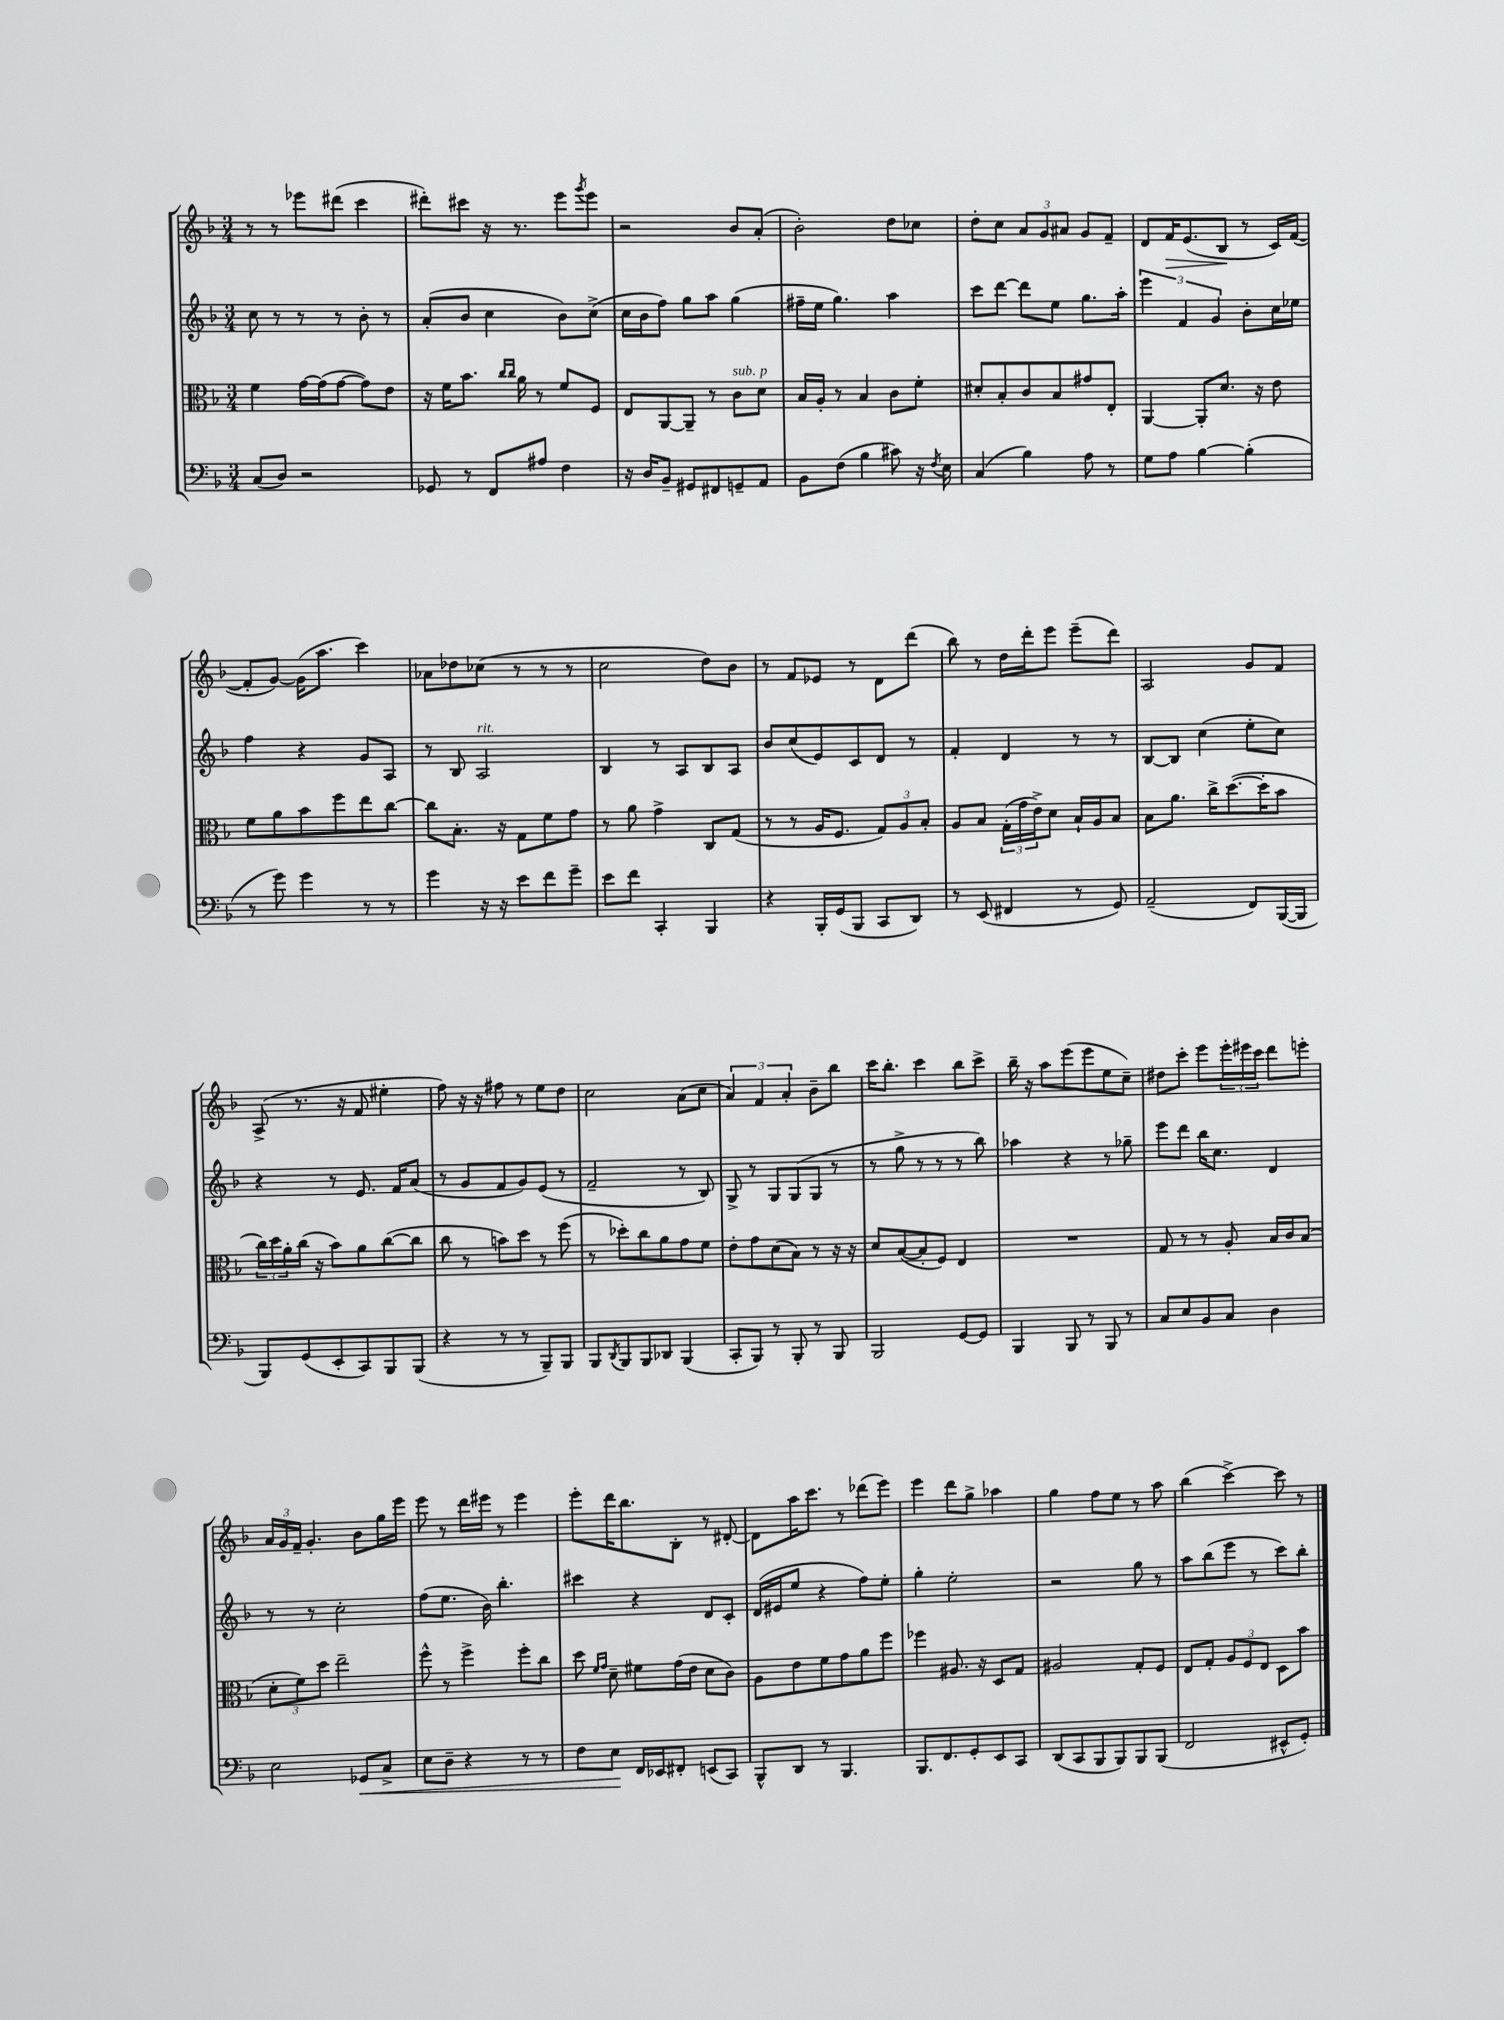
<<
\new StaffGroup <<
\new Staff = "s0" {
    \clef treble \key f \major \numericTimeSignature \time 3/4
    r8 r8 ees'''8 dis'''8( c'''4 |
    dis'''8-.) cis'''8 r16 r8. e'''8 \acciaccatura { g'''8 } e'''8 |
    r2 bes'8 a'8-.( |
    bes'2-.) d''8 ces''8 |
    d''8-. c''8 \tuplet 3/2 { a'8 g'8 ais'8 } g'8 f'8-- |
    d'8 f'16\> e'8.( bes8\! r8 c'16) f'16~( |
    f'8-. g'8~) g'16( a''8. c'''4) |
    aes'8 des''8 ces''8( r8 r8 r8 |
    c''2 d''8) bes'8 |
    r8 f'8 ees'8 r8 d'8 d'''8( |
    bes''8) r8 d''16 d'''16-. e'''8 e'''8--( d'''8) |
    a2 g'8 f'8 |
    a8->( r8. r16 f'8 eis''4-. |
    f''8) r16 r16 fis''8 r8 e''8 d''8 |
    c''2 a'8( c''8 |
    \tuplet 3/2 { a'4) f'4 a'4-. } bes'8-- bes''8 |
    c'''16 bes''8.-. c'''4 bes''8 c'''8-> |
    bes''16-- r16 a''8 e'''8( e'''8 e''8 c''8--) |
    dis''8 c'''8-. e'''8 \tuplet 3/2 { e'''16-. eis'''16 c'''16 } d'''8 e'''8-. |
    \tuplet 3/2 { a'16 g'16 f'16-- } g'4.-. bes'8 g''16 e'''16 |
    e'''8 r8 d'''16 eis'''16 r8 eis'''4 |
    e'''8-. d'''16 bes''8. bes8-. r8 dis'8~-. |
    dis'8 a''16 c'''8. r8 des'''8( e'''8) |
    e'''4 d'''8 g''8-> aes''4 |
    g''4 f''8 e''8 r8 a''8 |
    bes''4( c'''4~->) c'''8 r8 \bar "|." |
}
\new Staff = "s1" {
    \clef treble \key f \major \numericTimeSignature \time 3/4
    c''8 r8 r8 r8 bes'8-. r8 |
    a'8-.( bes'8 c''4 bes'8) c''8->( |
    c''16 bes'16 f''8) g''8 a''8 g''4( |
    fis''16-- e''16 g''4.) a''4 |
    c'''8 d'''8~ d'''8 e''8 g''8. a''16-. |
    \tuplet 3/2 { e'''4 f'4 g'4 } bes'8-. c''16 ees''16 |
    f''4 r4 g'8 a8 |
    r8 bes8 a2^\markup { \italic "rit." } |
    bes4 r8 a8 bes8 a8 |
    bes'8 c''8( e'8) c'8 d'8 r8 |
    f'4-. d'4 r8 r8 |
    bes8~ bes8 c''4( e''8-. c''8) |
    r4 r8 e'8. f'16 a'8( |
    r8 g'8 f'8 g'8) e'8( r8 |
    f'2-- r8 bes8) |
    g8-> r8 g8 g8( g8 r8 |
    r8 g''8-> r8 r8 r8 bes''8) |
    aes''4 r4 r8 ges''8-- |
    e'''8 d'''8 bes''16 c''8. d'4 |
    r8 r8 c''2-. |
    f''8( e''8. bes'16) bes''4.-. |
    cis'''4 r4 d'8 c'8-. |
    d'16( eis'16 e''8 r4 f''8) e''8-. |
    g''4-. e''2-. |
    r2 g''8 r8 |
    a''8 bes''8( e'''8 r8 c'''8) bes''8-. \bar "|." |
}
\new Staff = "s2" {
    \clef alto \key f \major \numericTimeSignature \time 3/4
    f'4 g'16~ g'16( g'8~ g'8) e'8 |
    r16 f'16 bes'8. \grace { c''16 c''16 } a'16 r8 f'8 f8 |
    e8 a,8~ a,8-- r8 c'8^\markup { \italic "sub. p" } d'8 |
    bes16 a16-. r8 bes4 c'8 f'8-. |
    dis'8-. bes8-. c'8 bes8 gis'8 e8-. |
    a,4~ a,8-. d'8. r16 e'8 |
    f'8 a'8 bes'8 f''8 e''8 c''8~ |
    c''8 bes8.-. r16 g8 f'8 g'8 |
    r8 a'8 g'4-> c8 g8( |
    r8 r8 a16 f8. \tuplet 3/2 { g8) a8 bes8-. } |
    a8 bes8 \tuplet 3/2 { g16-.( g'16 e'16->) } d'8 bes16-! a16 bes8 |
    bes8 a'8. c''16-> d''8.~( d''16-. bes'8 |
    \tuplet 3/2 { c''16) d''16 a'16-. } c''16( r16 bes'8) a'8 c''8~( c''8 |
    c''8 r8 b'8) d''8 r8 f''8( |
    r8 des''8-.) c''8 a'8 g'8 f'8 |
    e'8-. g'8 d'8( bes8) r8 r16 r16 |
    d'8 bes8~( bes8-. f8) e4 |
    R2. |
    g8 r8 r8 a8-. bes16 c'16 bes8( |
    \tuplet 3/2 { d'8-. f'8) d''8 } e''2-- |
    f''8-^ r8 f''4-> f''8-. c''8 |
    d''8 \grace { f'16 g'16 } d'8-- fis'8 g'16( e'16 d'8 c'8) |
    a8 e'8 f'8 g'8 a'8 f''8 |
    fes''4 ais8. r16 d8 g8 |
    ais2 g8-. f8 |
    e8 g8-. \tuplet 3/2 { a8 f8 e8 } d8 bes'8 \bar "|." |
}
\new Staff = "s3" {
    \clef bass \key f \major \numericTimeSignature \time 3/4
    c8( d8) r2 |
    ges,8 r8 f,8 ais8 f4 |
    r16 d16 bes,8-- gis,8 fis,8 g,8-- a,8 |
    bes,8 f8( bes4 cis'8) r16 \acciaccatura { f8 } e16 |
    c4( bes4) a8 r8 |
    g8 a8 bes4~ bes4-.( |
    r8 g'8) g'4 r8 r8 |
    g'4 r16 r16 e'8 f'8 g'8-- |
    e'8 f'8 c,4-. bes,,4 |
    r4 bes,,16-. g,16( bes,,8 c,8 d,8) |
    r8 e,8( fis,4 r8 g,8) |
    a,2--( f,8) bes,,16~( bes,,16 |
    bes,,8) g,8( e,8-. c,8) bes,,8 bes,,8( |
    r4 r8 r8 bes,,8--) bes,,8 |
    bes,,8 \acciaccatura { d,8 } bes,,8 bes,,8 des,8 bes,,4( |
    c,8-. bes,,8) r8 bes,,8-. r8 bes,,8 |
    bes,,2 g,8~ g,8 |
    bes,,4 bes,,8 r8 bes,,8 r8 |
    c8 e8 bes,8 c8 d4 |
    e2 ges,8\< c8-> |
    e8 d8-- r4 r8 r8 |
    f8 e8\! f,16 ees,16 fis,8-. e,8( c,8) |
    bes,,8-^ d,8 r8 bes,,4. |
    bes,,8. f,8. g,8-. e,8 c,8 |
    d,8( c,8 bes,,8 bes,,8) bes,,8 bes,,8( |
    f,2 eis,8-^ g,8-.) \bar "|." |
}
>>
>>
\layout { \context { \Score \remove "Bar_number_engraver" } }
